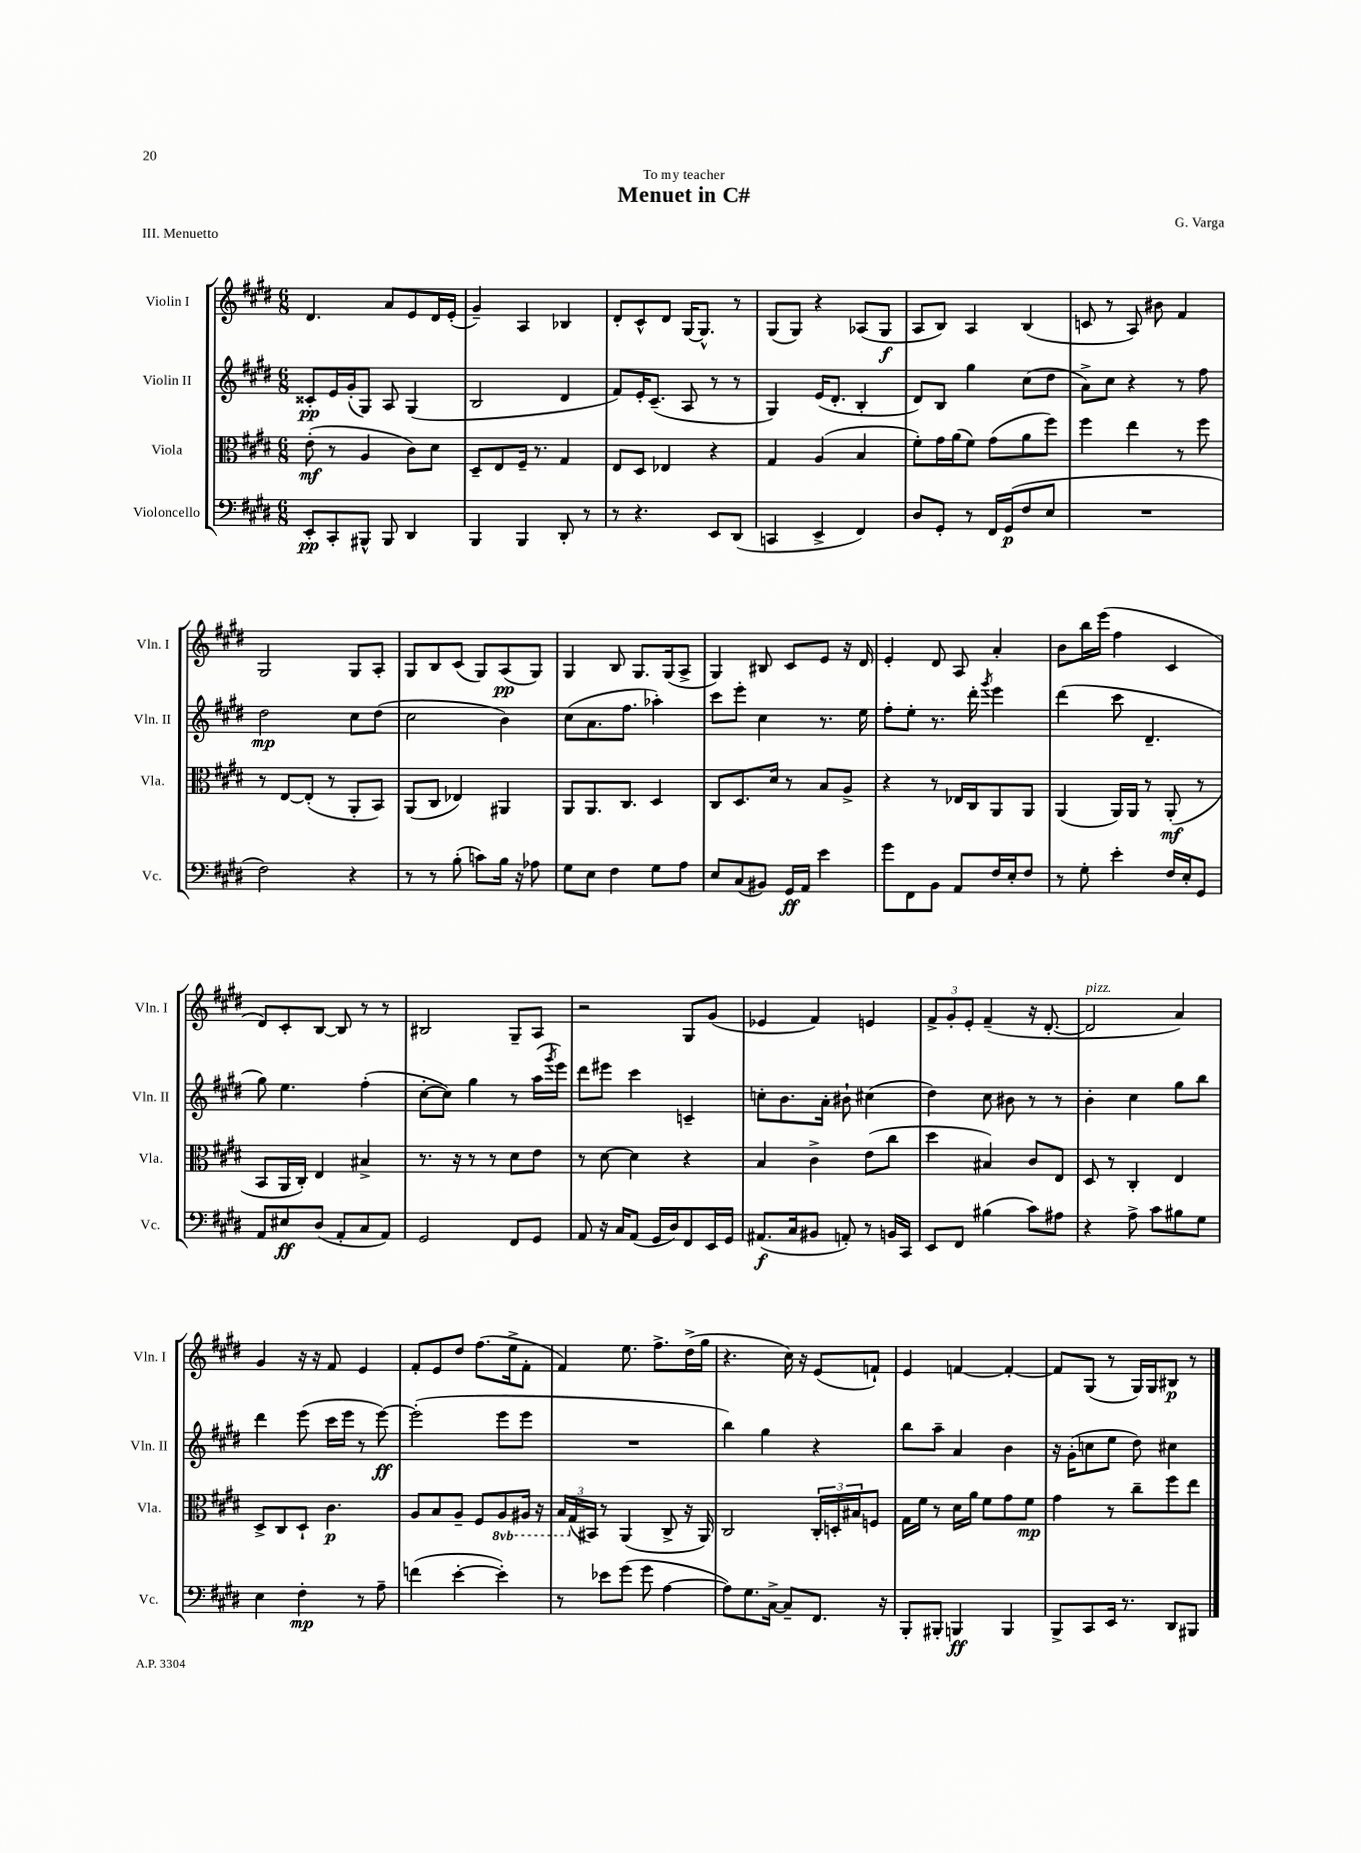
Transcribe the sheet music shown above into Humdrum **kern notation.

**kern	**dynam	**kern	**dynam	**kern	**dynam	**kern	**dynam
*part4	*part4	*part3	*part3	*part2	*part2	*part1	*part1
*staff4	*staff4	*staff3	*staff3	*staff2	*staff2	*staff1	*staff1
*I"Violoncello	*	*I"Viola	*	*I"Violin II	*	*I"Violin I	*
*I'Vc.	*	*I'Vla.	*	*I'Vln. II	*	*I'Vln. I	*
*clefF4	*	*clefC3	*	*clefG2	*	*clefG2	*
*k[f#c#g#d#]	*	*k[f#c#g#d#]	*	*k[f#c#g#d#]	*	*k[f#c#g#d#]	*
*M6/8	*	*M6/8	*	*M6/8	*	*M6/8	*
=1	=1	=1	=1	=1	=1	=1	=1
8EE'/L	pp	(8e'\	mf	8c##X'/L	pp	4.d#/	.
8CC#'/	.	8r	.	16e/L	.	.	.
.	.	.	.	(16g#'/J	.	.	.
8BBB#X^^/J	.	4A/	.	8G#/J)	.	.	.
8BBB#/	.	.	.	8A/	.	8a/L	.
4DD#/	.	8c#\L)	.	(4G#/	.	8e/	.
.	.	8d#\J	.	.	.	16d#/L	.
.	.	.	.	.	.	(16e'/JJ	.
=2	=2	=2	=2	=2	=2	=2	=2
4BBB/	.	8D#~/L	.	2B/	.	4g#~/)	.
.	.	8E/	.	.	.	.	.
4BBB/	.	16F#~/Jk	.	.	.	4A/	.
.	.	8.r	.	.	.	.	.
8DD#'/	.	4G#/	.	4d#/	.	4B-X/	.
8r	.	.	.	.	.	.	.
=3	=3	=3	=3	=3	=3	=3	=3
8r	.	8E/L	.	8f#/L)	.	8d#'/L	.
4.r	.	8D#/J	.	16e'/K	.	8c#^^/	.
.	.	.	.	(8.c#~/J	.	.	.
.	.	4E-X/	.	.	.	8d#/J	.
.	.	.	.	8A/	.	[16G#/KL	.
.	.	.	.	.	.	8.G#^^/J]	.
8EE/L	.	4r	.	8r	.	.	.
(8DD#/J	.	.	.	8r	.	8r	.
=4	=4	=4	=4	=4	=4	=4	=4
4CCn/	.	4G#/	.	4G#/)	.	(8G#/L	.
.	.	.	.	.	.	8G#/J)	.
4EE^/	.	(4A/	.	(16e/KL	.	4r	.
.	.	.	.	8.d#'/J	.	.	.
4FF#/)	.	4B/	.	4B'/	.	(8A-X/L	.
.	.	.	.	.	.	8G#/J	f
=5	=5	=5	=5	=5	=5	=5	=5
8D#/L	.	8f#'\L)	.	8d#/L)	.	8A/L	.
8GG#'/J	.	16g#\L	.	8B/J	.	8B/J)	.
.	.	(16a\J	.	.	.	.	.
8r	.	8f#\J)	.	4gg#\	.	4A/	.
16FF#/LL	.	(8g#\L	.	.	.	.	.
(16GG#/J	p	.	.	.	.	.	.
8F#/	.	8a\	.	(8cc#\L	.	(4B/	.
8E/J	.	8ff#\J)	.	8dd#\J	.	.	.
=6	=6	=6	=6	=6	=6	=6	=6
2.r	.	4ff#\	.	8a^\L)	.	8cn/	.
.	.	.	.	8cc#\J	.	8r	.
.	.	4ee\	.	4r	.	8A/)	.
.	.	.	.	.	.	8b#X\	.
.	.	8r	.	8r	.	4f#/	.
.	.	8ff#\	.	8ff#\	.	.	.
!!LO:LB:g=z
=7	=7	=7	=7	=7	=7	=7	=7
2F#\)	.	8r	.	2dd#\	mp	2G#/	.
.	.	[8E/L	.	.	.	.	.
.	.	(8E'/J]	.	.	.	.	.
.	.	8r	.	.	.	.	.
4r	.	8AA'/L	.	8cc#\L	.	8G#/L	.
.	.	8BB/J)	.	(8dd#\J	.	8A'/J	.
=8	=8	=8	=8	=8	=8	=8	=8
8r	.	(8AA/L	.	2cc#\	.	8G#/L	.
8r	.	8C#/J	.	.	.	8B/	.
(8B'\	.	4E-X/)	.	.	.	(8c#/J	.
8cn\L)	.	.	.	.	.	8G#/L)	.
16B\Jk	.	4AA#X/	.	4b\)	.	(8A/	pp
16r	.	.	.	.	.	.	.
8A-X\	.	.	.	.	.	8G#/J)	.
=9	=9	=9	=9	=9	=9	=9	=9
8G#\L	.	8AA/L	.	(8cc#\L	.	4G#/	.
8E\J	.	8.AA/	.	8.a\	.	.	.
4F#\	.	.	.	.	.	8B/	.
.	.	8.C#/J	.	8.ff#\J	.	.	.
.	.	.	.	.	.	8.G#/L	.
8G#\L	.	4D#/	.	4aa-X'\)	.	.	.
.	.	.	.	.	.	(16G#/k	.
8A\J	.	.	.	.	.	8A^/J	.
=10	=10	=10	=10	=10	=10	=10	=10
8E/L	.	8C#/L	.	8ccc#\L	.	4G#/)	.
(8C#/	.	8.D#/	.	8eee'\J	.	.	.
8BB#X/J)	.	.	.	4cc#\	.	8B#X/	.
.	.	16d#/Jk	.	.	.	.	.
16GG#/LL	ff	8r	.	.	.	8c#/L	.
16AA/JJ	.	.	.	.	.	.	.
4e\	.	8B/L	.	8.r	.	8e/J	.
.	.	8A^/J	.	.	.	16r	.
.	.	.	.	16ee\	.	16d#/	.
=11	=11	=11	=11	=11	=11	=11	=11
8g#\L	.	4r	.	8ff#'\L	.	4e'/	.
8FF#\	.	.	.	8ee'\J	.	.	.
8BB\J	.	8r	.	8.r	.	8d#/	.
8AA/L	.	16E-X/LL	.	.	.	8A/	.
.	.	16C#/J	.	16ddd#'\	.	.	.
.	.	.	.	8qggg#/	.	.	.
16F#/L	.	8AA/	.	4eee\	.	4a'/	.
16E'/J	.	.	.	.	.	.	.
8F#/J	.	8AA/J	.	.	.	.	.
=12	=12	=12	=12	=12	=12	=12	=12
8r	.	(4AA/	.	(4ddd#\	.	8b\L	.
8G#'\	.	.	.	.	.	16bb\L	.
.	.	.	.	.	.	(16eee\JJ	.
4e'\	.	16AA/LL)	.	8ccc#\	.	4ff#\	.
.	.	16AA/JJ	.	.	.	.	.
.	.	8r	.	4.d#~/	.	.	.
16F#/LL	.	(8AA'/	mf	.	.	4c#/	.
16E'/J	.	.	.	.	.	.	.
8GG#/J	.	8r	.	.	.	.	.
!!LO:LB:g=z
=13	=13	=13	=13	=13	=13	=13	=13
8AA/L	.	8BB/L	.	8gg#\)	.	8d#/L)	.
8E#X/	ff	16AA/L	.	4.ee\	.	8c#'/	.
.	.	16C#'/JJ)	.	.	.	.	.
(8D#/J	.	4E/	.	.	.	[8B/J	.
8AA'/L	.	.	.	.	.	8B/]	.
8C#/	.	4B#X^/	.	(4ff#'\	.	8r	.
8AA/J)	.	.	.	.	.	8r	.
=14	=14	=14	=14	=14	=14	=14	=14
2GG#/	.	8.r	.	[8cc#'\L	.	2B#X/	.
.	.	.	.	8cc#\J])	.	.	.
.	.	16r	.	.	.	.	.
.	.	8r	.	4gg#\	.	.	.
.	.	8r	.	.	.	.	.
8FF#/L	.	8d#\L	.	8r	.	8G#~/L	.
8GG#/J	.	8e\J	.	(16aa\LL	.	8A/J	.
.	.	.	.	8qggg#/	.	.	.
.	.	.	.	16eee\JJ)	.	.	.
=15	=15	=15	=15	=15	=15	=15	=15
8AA/	.	8r	.	8ddd#\L	.	2r	.
16r	.	[8d#\	.	8eee#X\J	.	.	.
16C#/KL	.	.	.	.	.	.	.
(8AA/J	.	4d#\]	.	4ccc#\	.	.	.
16GG#/LL	.	.	.	.	.	.	.
16D#/J)	.	.	.	.	.	.	.
8FF#/	.	4r	.	4cn~/	.	8G#/L	.
16EE/L	.	.	.	.	.	(8g#/J	.
16GG#/JJ	.	.	.	.	.	.	.
=16	=16	=16	=16	=16	=16	=16	=16
(8.AA#X/L	f	4B/	.	8ccn'\L	.	4e-X/	.
.	.	.	.	8.b\	.	.	.
16C#/k	.	.	.	.	.	.	.
8BB#X/J	.	4c#^\	.	.	.	4f#/)	.
.	.	.	.	16a'\Jk	.	.	.
8AAn'/)	.	.	.	8b#X`\	.	.	.
8r	.	(8e\L	.	(4cc#X\	.	4en/	.
16BBn/LL	.	8cc#\J	.	.	.	.	.
16CC#/JJ	.	.	.	.	.	.	.
=17	=17	=17	=17	=17	=17	=17	=17
8EE/L	.	4dd#\	.	4dd#\)	.	12f#^/L	.
.	.	.	.	.	.	12g#'/	.
8FF#/J	.	.	.	.	.	.	.
.	.	.	.	.	.	12e'/J	.
(4B#X\	.	4B#X/)	.	8cc#\	.	(4f#~/	.
.	.	.	.	8b#X\	.	.	.
8c#\L)	.	8c#/L	.	8r	.	16r	.
.	.	.	.	.	.	[8.d#'/	.
8A#X\J	.	8E/J	.	8r	.	.	.
=18	=18	=18	=18	=18	=18	=18	=18
!	!	!	!	!	!	!LO:TX:a:i:t=pizz.	!
4r	.	8D#/	.	4b'\	.	2d#/]	.
.	.	8r	.	.	.	.	.
8A^\	.	4C#'/	.	4cc#\	.	.	.
8c#\L	.	.	.	.	.	.	.
8B#X\	.	4E/	.	8gg#\L	.	4a/)	.
8G#\J	.	.	.	8bb\J	.	.	.
!!LO:LB:g=z
=19	=19	=19	=19	=19	=19	=19	=19
4E\	.	8D#^/L	.	4ddd#\	.	4g#/	.
.	.	8C#/	.	.	.	.	.
4F#'\	mp	8D#`/J	.	(8eee\	.	16r	.
.	.	.	.	.	.	16r	.
.	.	4.c#\	p	16ccc#\LL	.	8f#/	.
.	.	.	.	16eee\JJ	.	.	.
8r	.	.	.	8r	.	4e/	.
8A~\	.	.	.	[8eee\)	ff	.	.
=20	=20	=20	=20	=20	=20	=20	=20
(4fn\	.	8A/L	.	(2eee'\]	.	8f#'/L	.
.	.	8B/	.	.	.	8e/	.
[4e'\	.	8A~/J	.	.	.	8dd#/J	.
.	.	8F#/L	.	.	.	(8.ff#\L	.
*	*	*8ba	*	*	*	*	*
4e'\])	.	8AA/	.	8eee\L	.	.	.
.	.	.	.	.	.	16ee^\k	.
.	.	16AA#X/Jk	.	8eee\J	.	8f#'\J	.
.	.	16r	.	.	.	.	.
=21	=21	=21	=21	=21	=21	=21	=21
8r	.	24BB/LL	.	2.r	.	4f#/)	.
*	*	*X8ba	*	*	*	*	*
.	.	(24G#/	.	.	.	.	.
.	.	24BB#X/JJ)	.	.	.	.	.
8e-X\L	.	8r	.	.	.	.	.
(8g#\J	.	(4AA/	.	.	.	8.ee\	.
8g#\	.	.	.	.	.	.	.
.	.	.	.	.	.	8.ff#^\L	.
[4A\	.	8C#^/	.	.	.	.	.
.	.	16r	.	.	.	(16dd#^\L	.
.	.	16AA/)	.	.	.	16gg#\JJ	.
=22	=22	=22	=22	=22	=22	=22	=22
8A\L])	.	2C#/	.	4bb\)	.	4.r	.
8.G#\	.	.	.	.	.	.	.
.	.	.	.	4gg#\	.	.	.
[16C#^\Jk	.	.	.	.	.	.	.
8C#~/L]	.	.	.	.	.	16cc#\)	.
.	.	.	.	.	.	16r	.
8.FF#/J	.	24C#'/LL	.	4r	.	(8e/L	.
.	.	24Dn'/	.	.	.	.	.
.	.	24B#X/J	.	.	.	.	.
.	.	8Fn/J	.	.	.	8fn`/J)	.
16r	.	.	.	.	.	.	.
=23	=23	=23	=23	=23	=23	=23	=23
8BBB'/L	.	16G#\LL	.	8bb\L	.	4e/	.
.	.	16f#\JJ	.	.	.	.	.
8BBB#X'/J	.	8r	.	8aa~\J	.	.	.
4BBBn/	ff	16d#\LL	.	4a/	.	[4fn/	.
.	.	16a\JJ	.	.	.	.	.
.	.	8f#\L	.	.	.	.	.
4BBB/	.	8g#\	.	4b\	.	4f'/_	.
.	.	8f#\J	mp	.	.	.	.
=24	=24	=24	=24	=24	=24	=24	=24
8BBB^/L	.	4g#\	.	16r	.	8f/L]	.
.	.	.	.	(16g#'\KL	.	.	.
8CC#/	.	.	.	8ccn\	.	(8G#/J	.
16EE/Jk	.	8r	.	8ee\J	.	8r	.
8.r	.	.	.	.	.	.	.
.	.	8cc#~\L	.	8dd#\)	.	16G#/LL)	.
.	.	.	.	.	.	16G#/J	.
8DD#/L	.	8ff#\	.	4cc#X\	.	8B#X/J	p
8BBB#X/J	.	8ee\J	.	.	.	8r	.
==	==	==	==	==	==	==	==
*-	*-	*-	*-	*-	*-	*-	*-
